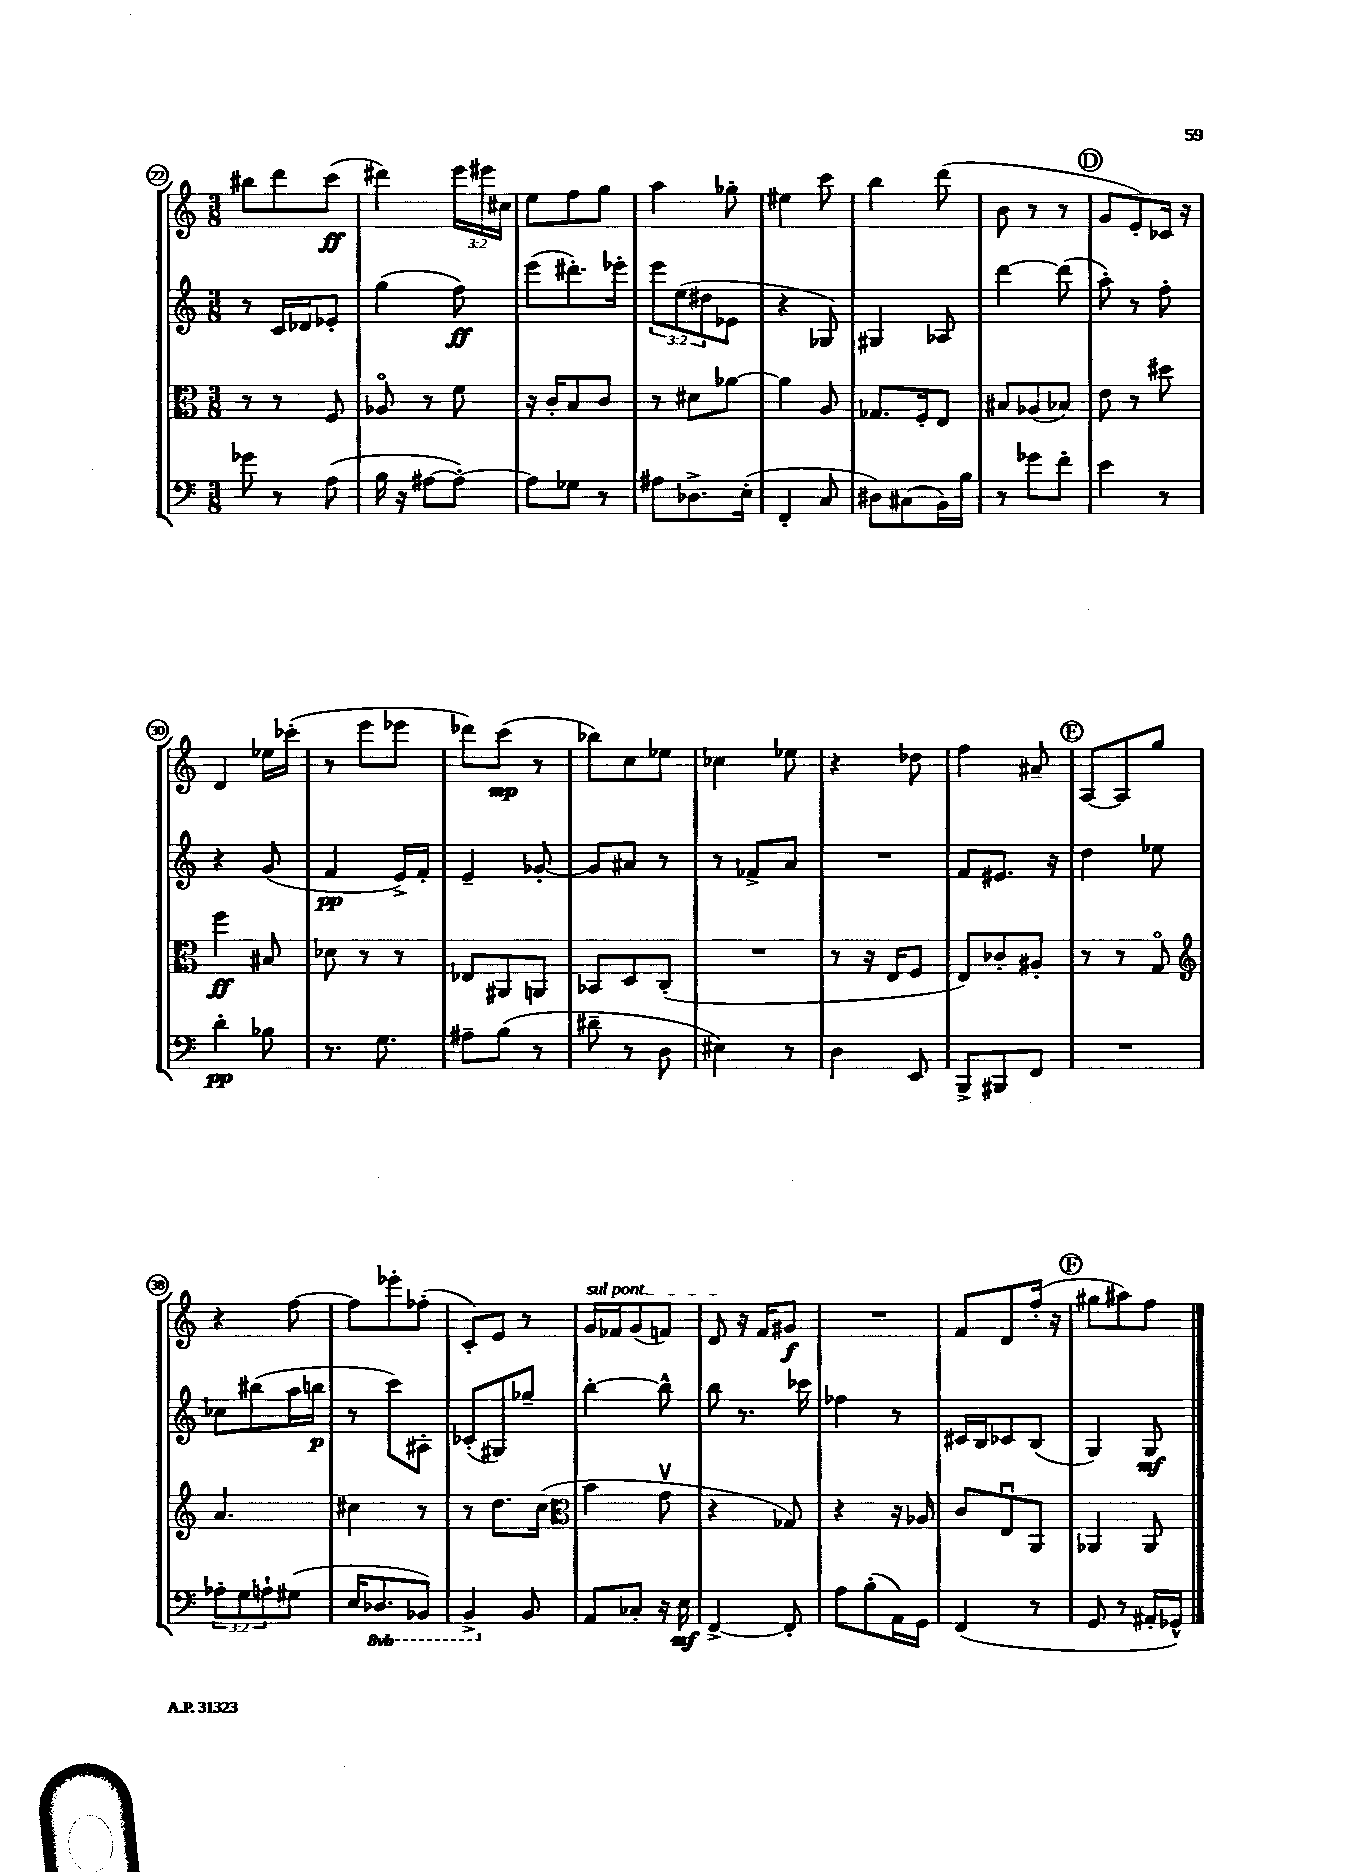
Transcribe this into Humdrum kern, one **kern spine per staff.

**kern	**kern	**kern	**kern
*staff4	*staff3	*staff2	*staff1
*clefF4	*clefC3	*clefG2	*clefG2
*k[]	*k[]	*k[]	*k[]
*M3/8	*M3/8	*M3/8	*M3/8
8g-	8r	8r	8bb#
8r	8r	16c	8ddd
.	.	16d-	.
(8A	8F	8e-'	(8ccc
=	=	=	=
16B	8A-o	(4gg	4ddd#)
16r	.	.	.
[8A#	8r	.	.
8A#'_)	8f	8ff)	24eee
.	.	.	24eee#
.	.	.	24cc#
=	=	=	=
8A#]	16r	(8eee	8ee
.	16c'	.	.
8G-	8B	8.ddd#')	8ff
8r	8c	.	8gg
.	.	16eee-'	.
=	=	=	=
8A#	8r	12eee	4aa
.	.	(12ee	.
8.D-^	8d#	.	.
.	.	12dd#	.
.	[8a-	8e-	8gg-'
(16E'	.	.	.
=	=	=	=
4FF'	4a-]	4r	4ee#
8C	8A	8G-)	8ccc
=	=	=	=
8D#)	8.G-	4G#	4bb
(8C#	.	.	.
.	16F'	.	.
16BB)	8E	8A-	(8ddd
16B	.	.	.
=	=	=	=
8r	8B#	[4ddd	8b
8g-	(8A-	.	8r
8f'	8B-)	(8ddd]	8r
=	=	=	=
4e	8e	8aa')	8g
.	8r	8r	8e')
8r	8dd#	8ff'	16c-
.	.	.	16r
=	=	=	=
4d'	4ff	4r	4d
8B-	8B#	(8g	16ee-
.	.	.	(16ccc-'
=	=	=	=
8.r	8d-	4f	8r
.	8r	.	8eee
8.G	.	.	.
.	8r	16e^)	8eee-
.	.	16f'	.
=	=	=	=
8A#~	8E-	4e~	8ddd-)
(8B	8AA#	.	(8ccc
8r	8AA	[8g-'	8r
=	=	=	=
8d#~	8BB-	8g-]	8bb-)
8r	8D	8a#	8cc
8D	(8C'	8r	8ee-
=	=	=	=
4E#)	4.r	8r	4cc-
.	.	8f-^	.
8r	.	8a	8ee-
=	=	=	=
4D	8r	4.r	4r
.	16r	.	.
.	16E	.	.
8EE	8F	.	8dd-
=	=	=	=
8BBB^	8E)	8f	4ff
8BBB#	8c-'	8.e#	.
8FF	8A#'	.	8a#~
.	.	16r	.
=	=	=	=
4.r	8r	4dd	[8A
.	8r	.	8A]
.	8Go	8ee-	8gg
=	=	=	=
*	*clefG2	*	*
12A-'	4.a	8cc-	4r
12G	.	.	.
.	.	(8bb#	.
12A`	.	.	.
(8G#	.	16aa	[8ff
.	.	16bb	.
=	=	=	=
16E	4cc#	8r	8ff]
8.DD-	.	.	.
.	.	8ccc)	8eee-'
8BBB-)	8r	8A#'	(8ff-'
=	=	=	=
4BBB^	8r	(8c-'	8c')
.	8.dd	8G#)	8e
8BB	.	8gg-~	8r
.	(16cc	.	.
=	=	=	=
*	*clefC3	*	*
8AA	4b	[4bb'	16g
.	.	.	16f-
8C-'	.	.	(8g
16r	8gv	8bb^^]	8f)
16E	.	.	.
=	=	=	=
[4FF^	4r	8bb	8d
.	.	8.r	16r
.	.	.	16f
8FF']	8G-)	.	8g#
.	.	16ccc-	.
=	=	=	=
8A	4r	4ff-	4.r
(8B'	.	.	.
16AA)	16r	8r	.
16GG	16A-	.	.
=	=	=	=
(4FF	8c	16c#	8f
.	.	16B	.
.	8Eu	8c-	8d
8r	8AA	(8B	(16ff'
.	.	.	16r
=	=	=	=
8GG	4AA-	4G)	8gg#
8r	.	.	8aa#)
16AA#'	8AA-	8G	8ff
16GG-^^)	.	.	.
==	==	==	==
*-	*-	*-	*-
